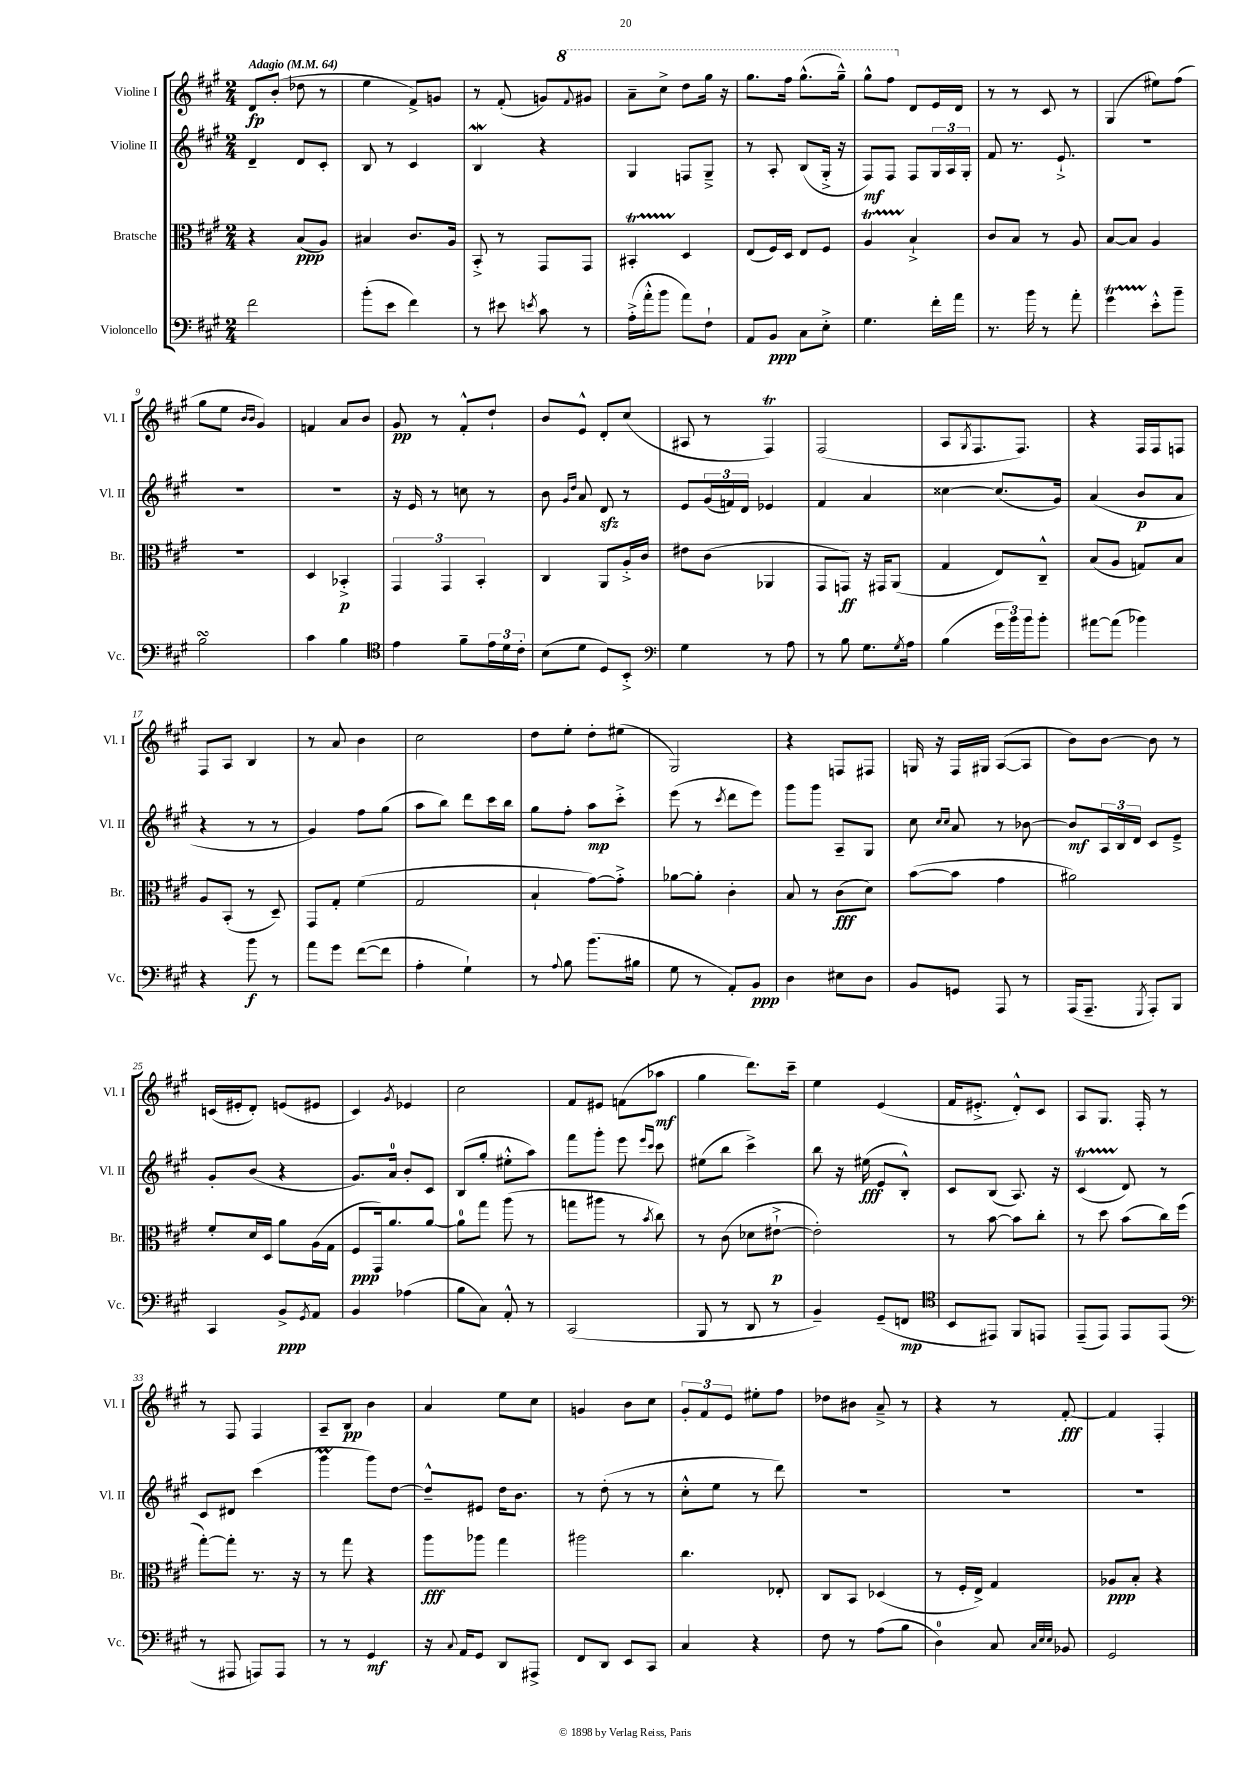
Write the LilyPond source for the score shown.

<<
\new StaffGroup <<
\new Staff = "s0" \with { instrumentName = "Violine I" shortInstrumentName = "Vl. I" } {
    \clef treble \key a \major \numericTimeSignature \time 2/4 \tempo "Adagio" 4 = 64
    d'8\fp b'8-.( des''8 r8 |
    e''4 fis'8->) g'8 |
    r8 fis'8-.( g'8) \ottava #1 \appoggiatura { fis''8 } gis''!8 |
    a''8-- cis'''8-> d'''8 gis'''16 r16 |
    gis'''8. fis'''16 gis'''8.-^( gis'''16---^) |
    gis'''8-^ fis'''8 \ottava #0 d'8 e'16 d'16 |
    r8 r8 cis'8 r8 |
    gis4( eis''8) fis''8( |
    gis''8 e''8 \grace { b'16 b'16 } gis'4) |
    f'4 a'8 b'8 |
    gis'8\pp r8 fis'8-.-^ d''8-! |
    b'8 e'8-^ d'8-. cis''8( |
    ais8 r8 fis4\trill) |
    fis2( |
    a8 \acciaccatura { gis8 } fis8. fis8.) |
    r4 fis16 fis16 f8 |
    fis8 a8 b4 |
    r8 a'8 b'4 |
    cis''2 |
    d''8 e''8-. d''8-. eis''8( |
    gis2) |
    r4 f8 fis8 |
    g16 r16 fis16 gis16 a8~( a8 |
    b'8) b'8~ b'8 r8 |
    c'16( eis'16-. d'8-.) e'8( eis'8 |
    cis'4) \acciaccatura { gis'8 } ees'4 |
    cis''2 |
    fis'8 eis'8 f'8( aes''8\mf |
    gis''4 d'''8.) cis'''16-- |
    e''4 e'4( |
    fis'16 eis'8.-.-> d'8-.-^) cis'8 |
    a8 gis8. fis16-. r8 |
    r8 fis8 fis4 |
    a8-- b8\pp b'4 |
    a'4 e''8 cis''8 |
    g'4 b'8 cis''8 |
    \tuplet 3/2 { gis'8-. fis'8 e'8 } eis''8-. fis''8 |
    des''8 bis'8 a'8---> r8 |
    r4 r8 fis'8~-.\fff |
    fis'4 fis4-. \bar "|." |
}
\new Staff = "s1" \with { instrumentName = "Violine II" shortInstrumentName = "Vl. II" } {
    \clef treble \key a \major \numericTimeSignature \time 2/4
    d'4-- d'8 cis'8-. |
    b8 r8 cis'4 |
    b4\mordent r4 |
    gis4 f8 gis8---> |
    r8 a8-. b8( gis16-.-> r16 |
    fis8\mf) fis8 fis8 \tuplet 3/2 { gis16 a16 gis16-. } |
    fis'8 r8. e'8.-!-> |
    R2 |
    R2 |
    R2 |
    r16 e'16 r8 c''8 r8 |
    b'8 \grace { gis'16 d''16 } a'8 d'8\sfz r8 |
    e'8 \tuplet 3/2 { gis'16( f'16) d'16 } ees'4 |
    fis'4 a'4 |
    cisis''4~ cisis''8.( gis'16) |
    a'4( b'8\p a'8 |
    r4 r8 r8 |
    gis'4) fis''8 gis''8( |
    a''8 b''8) d'''8 cis'''16 b''16 |
    gis''8 fis''8-. a''8\mp cis'''8-.-> |
    e'''8( r8 \acciaccatura { cis'''8 } d'''8 e'''8) |
    gis'''8 gis'''8 a8-- gis8 |
    cis''8 \grace { cis''16 cis''16 } a'8 r8 bes'8~ |
    bes'8\mf \tuplet 3/2 { a16 b16 d'16 } cis'8 e'8---> |
    gis'8-. b'8( r4 |
    gis'8.) a'16-0 b'8-. cis'8 |
    b8( gis''8-. eis''8-.-^ a''8) |
    fis'''8 gis'''8-. e'''8 \grace { e'''16 cis'''16 } cis'''8 |
    eis''8( b''8 cis'''4->) |
    b''8 r16 eis''16\fff( e'8 b8-.-^) |
    cis'8 b8( a8.) r16 |
    cis'4\startTrillSpan( d'8\stopTrillSpan) r8 |
    cis'8 dis'8 cis'''4( |
    gis'''4\prall gis'''8) d''8~ |
    d''8---^ eis'8 d''16 b'8. |
    r8 d''8-.( r8 r8 |
    cis''8-.-^ e''8 r8 d'''8) |
    R2 |
    R2 |
    R2 \bar "|." |
}
\new Staff = "s2" \with { instrumentName = "Bratsche" shortInstrumentName = "Br." } {
    \clef alto \key a \major \numericTimeSignature \time 2/4
    r4 b8\ppp( a8) |
    bis4 cis'8. a16 |
    b,8-.-> r8 gis,8 gis,8 |
    bis,4-.\startTrillSpan d4\stopTrillSpan |
    e8( fis16) d16 e8 fis8 |
    a4\startTrillSpan b4-!->\stopTrillSpan |
    cis'8 b8 r8 a8 |
    b8~ b8 a4 |
    r2 |
    d4 bes,4-.->\p |
    \tuplet 3/2 { gis,4 gis,4 b,4-. } |
    cis4 a,8 a16-.-> cis'16 |
    eis'8 cis'8( aes,4 |
    gis,8 g,8\ff) r16 gis,16 a,8( |
    gis4 e8) cis8---^ |
    b8( a8 g8) b8 |
    a8 b,8-.( r8 d8--) |
    gis,8 gis8-. fis'4( |
    gis2 |
    b4-! gis'8~) gis'8-.-> |
    aes'8~ aes'8-. cis'4-. |
    b8 r8 cis'8\fff( d'8) |
    b'8~( b'8 gis'4 |
    ais'2) |
    fis'8-. d'16 d16 a'8 a16( gis16 |
    fis8\ppp gis,16) a'8. a'8~ |
    a'8-0 gis''8 a''8( r8 |
    g''8 ais''8 r8 \acciaccatura { b'8 } cis''8) |
    r8 cis'8( des'8 eis'8~-!->\p |
    eis'2-.) |
    r8 b'8~ b'8 cis''8-. |
    r8 d''8 b'8( cis''16) fis''16( |
    gis''8~-.) gis''8-. r8. r16 |
    r8 gis''8 r4 |
    a''8\fff aes''8 gis''4 |
    ais''2 |
    cis''4. ees8-. |
    cis8 b,8 des4( |
    r8 fis16-. e16->) gis4 |
    aes8\ppp b8-. r4 \bar "|." |
}
\new Staff = "s3" \with { instrumentName = "Violoncello" shortInstrumentName = "Vc." } {
    \clef bass \key a \major \numericTimeSignature \time 2/4
    fis'2 |
    b'8-.( e'8 fis'4) |
    r8 eis'8 \acciaccatura { e'8 } cis'8 r8 |
    a16-.->( a'16-.-^ b'8 a'8) fis8-! |
    a,8 b,8\ppp cis8 e8-.-> |
    gis4. fis'16-. a'16 |
    r8. b'16 r8 a'8-. |
    gis'4\startTrillSpan e'8-.-^\stopTrillSpan b'8-- |
    b2\turn |
    cis'4 b4 |
    \clef tenor e'4 fis'8-- \tuplet 3/2 { e'16 d'16 cis'16-. } |
    b8( d'8 d8) b,8-.-> |
    \clef bass gis4 r8 a8 |
    r8 b8 gis8. \acciaccatura { gis8 } a16 |
    b4( \tuplet 3/2 { gis'16 b'16) b'16 } b'8-. |
    ais'8~ ais'8( bes'4) |
    r4 b'8\f r8 |
    a'8 gis'8 fis'8~( fis'8 |
    a4-. gis4-!) |
    r8 \appoggiatura { a8 } b8 b'8.( bis16 |
    gis8 r8 a,8-.) b,8\ppp |
    d4 eis8 d8 |
    b,8 g,8 a,,8 r8 |
    a,,16( a,,8.-- \acciaccatura { gis,,8 } a,,8-.) b,,8 |
    cis,4 b,8->\ppp \acciaccatura { gis,8 } a,8 |
    b,4 aes4( |
    b8 cis8) a,8-.-^ r8 |
    cis,2( |
    b,,8 r8 d,8 r8 |
    b,4--) gis,8--( f,8\mp |
    \clef tenor b,8 eis,8) fis,8 e,8 |
    e,8--( e,8) e,8 e,8( |
    \clef bass r8 ais,,8 a,,8) a,,8 |
    r8 r8 gis,4\mf |
    r16 \appoggiatura { cis8 } a,16 gis,8 d,8 ais,,8-> |
    fis,8 d,8 e,8 cis,8 |
    cis4 r4 |
    fis8 r8 a8( b8 |
    d4-0) cis8 \grace { cis32 e32 e32 } bes,8 |
    gis,2 \bar "|." |
}
>>
>>
